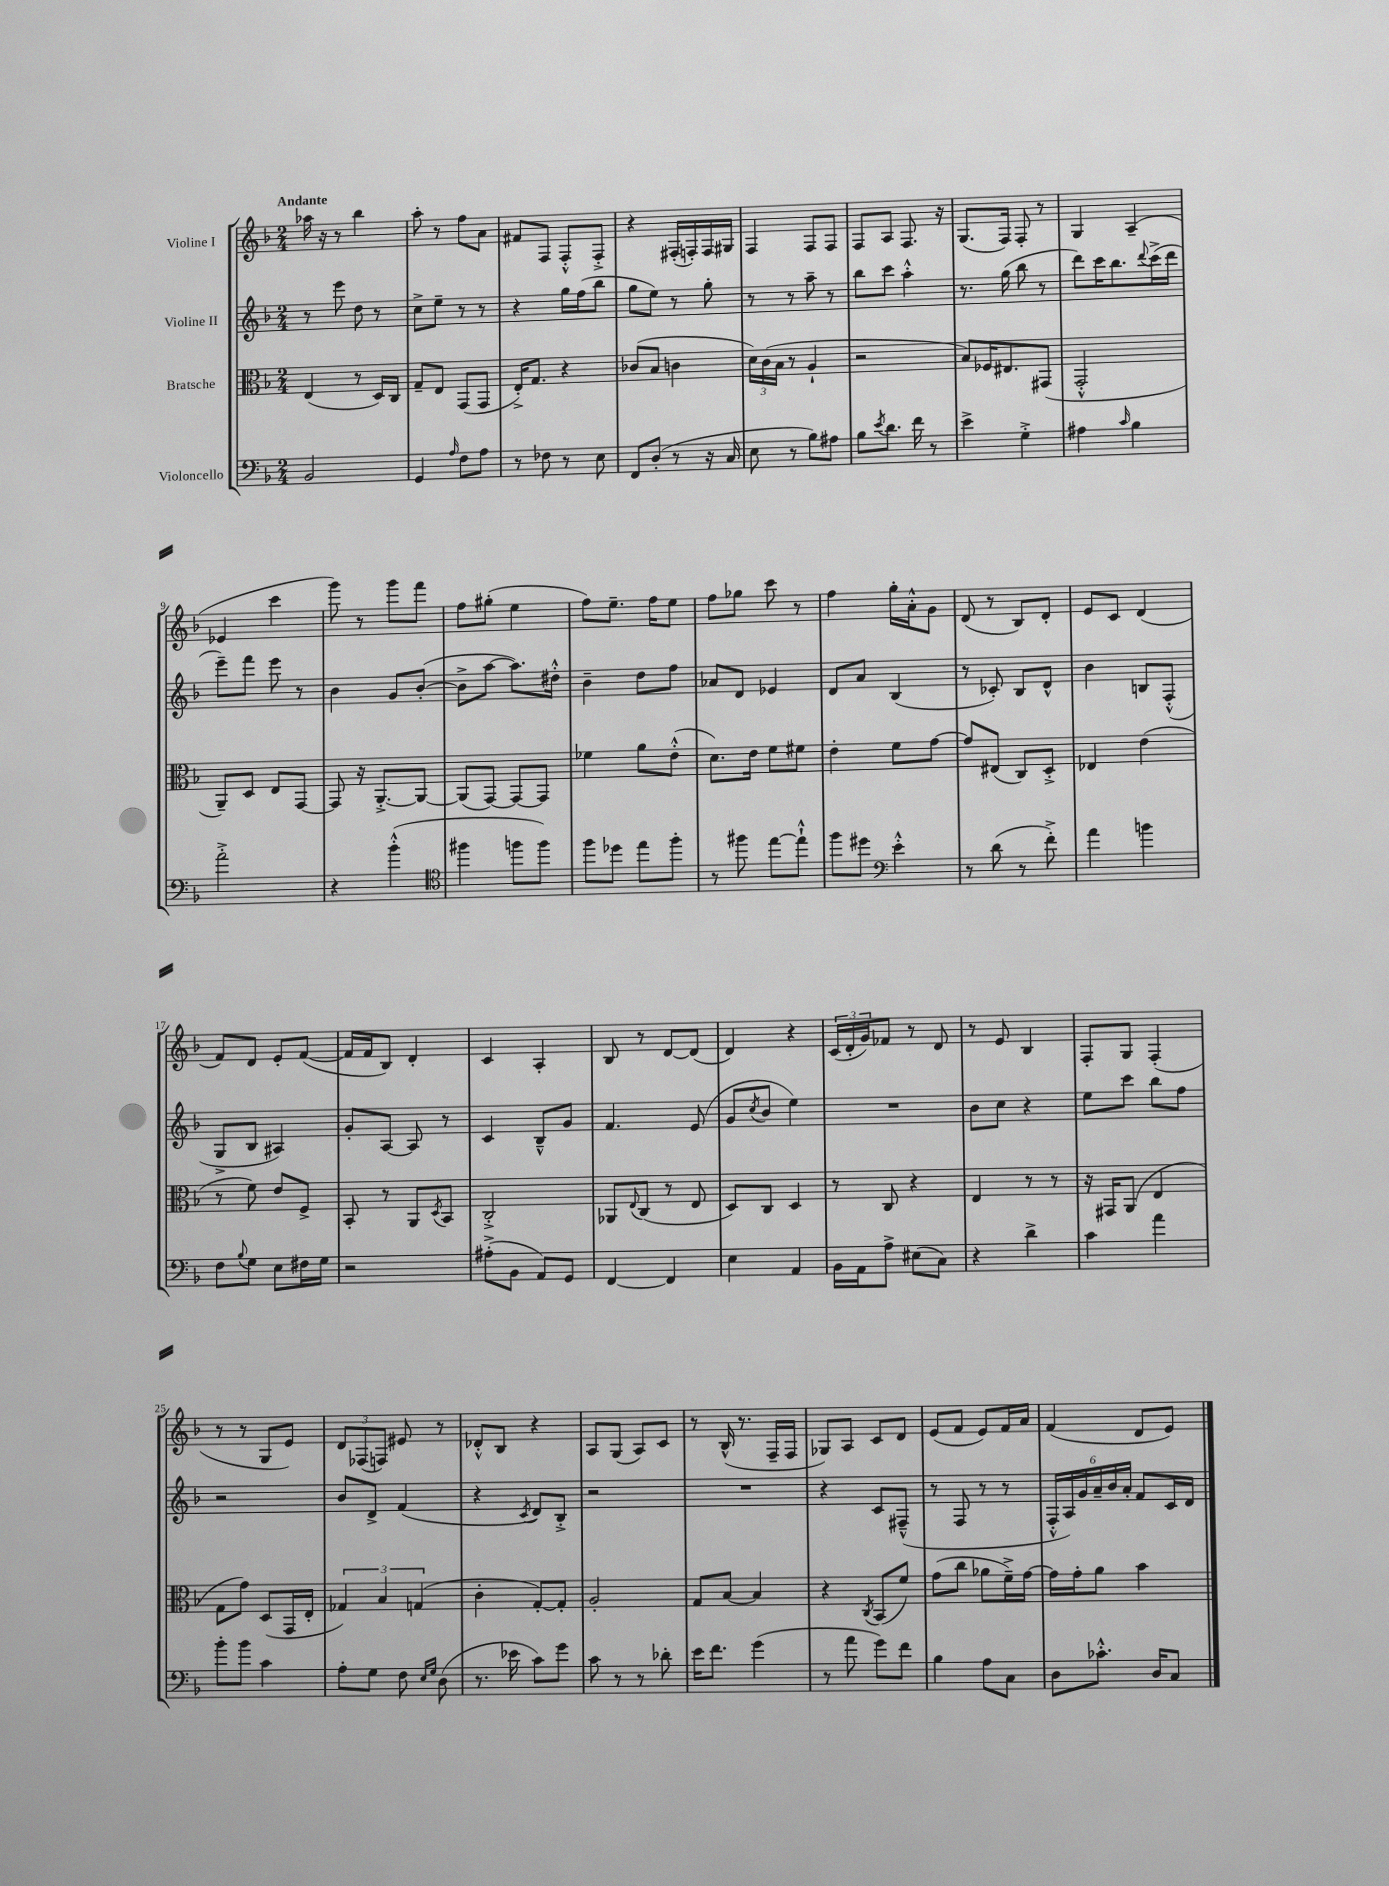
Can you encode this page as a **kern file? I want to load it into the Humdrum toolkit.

**kern	**kern	**kern	**kern
*part4	*part3	*part2	*part1
*staff4	*staff3	*staff2	*staff1
*I"Violoncello	*I"Bratsche	*I"Violine II	*I"Violine I
*clefF4	*clefC3	*clefG2	*clefG2
*k[b-]	*k[b-]	*k[b-]	*k[b-]
*M2/4	*M2/4	*M2/4	*M2/4
=1	=1	=1	=1
!	!	!	!LO:TX:a:B:t=Andante
2BB-/	(4E/	8r	16aa-X\
.	.	.	16r
.	.	8eee\	8r
.	8r	8dd\	4bb-\
.	16D/LL)	8r	.
.	16C/JJ	.	.
=2	=2	=2	=2
4GG/	8G~/L	8cc^\L	8aa'\
.	8E/J	8ee~\J	8r
16qqA/	.	.	.
8F\L	(8GG/L	8r	8ff\L
8A\J	8GG/J	8r	8a\J
=3	=3	=3	=3
8r	16E'^/KL)	4r	8f#X/L
.	8.G/J	.	.
8F-X\	.	.	8F/J
8r	4r	16gg\LL	8F'^^/L
.	.	(16ff\J	.
8E\	.	8bb-\J	8F'^/J
=4	=4	=4	=4
8FF/L	(8c-X/L	8gg\L	4r
(8D'/J	8B-/J	8ee\J)	.
8r	4cn\	8r	(16F#X'/LL
.	.	.	16Fn'/)
16r	.	8gg'\	16F/
16C/	.	.	16G#X/JJ
=5	=5	=5	=5
8E\	24d\LL)	8r	4F/
.	(24c\	.	.
.	24B-\JJ	.	.
8r	8r	8r	.
8B-\L)	4A`/	8aa~\	8F/L
8A#X\J	.	8r	8F/J
=6	=6	=6	=6
8B-\L	2r	8bb-\L	8F/L
8qe/	.	.	.
8.d\J	.	8ccc\J	8A/J
.	.	4aa'^^\	8.F/
16f\	.	.	.
8r	.	.	.
.	.	.	16r
=7	=7	=7	=7
4e^\	8B-/L)	8.r	(8.G/L
.	16F-X/K	.	.
.	8.E#X/	(16gg\	16F/Jk)
4G'^\	.	8bb-\	8F'/
.	(8GG#X/J	8r	8r
=8	=8	=8	=8
4A#X\	2GG'^^/	8ddd\L)	4G/
.	.	16ccc\K	.
.	.	8.bb-\	.
16qqc/	.	.	.
4B-\	.	.	(4A~/
.	.	8qqddd/	.
.	.	(16ccc^\L	.
.	.	16ddd\JJ	.
!!LO:LB:g=z
=9	=9	=9	=9
2a'^\	8AA~/L)	8eee~\L)	4e-X/
.	8D/J	8fff\J	.
.	8E/L	8eee\	4ccc\
.	[8GG/J	8r	.
=10	=10	=10	=10
4r	8GG/]	4b-\	8ggg\)
.	16r	.	8r
.	[8.AA'^/L	.	.
(4b-'^^\	.	8g/L	8ggg\L
.	8AA/J_	([8b-'/J	8fff\J
=11	=11	=11	=11
*clefC4	*	*	*
4ff#X\	(8AA/L]	8b-^\L]	8ff\L
.	[8GG/J)	[8aa\J	(8gg#X'\J
8ffn\L	8GG/L_	8.aa\L])	4ee\
8ff\J)	8GG/J]	.	.
.	.	16dd#X'^^\Jk	.
=12	=12	=12	=12
8ff\L	4f-X\	4b-~\	8ff\L)
8dd-X\J	.	.	8.ee~\J
8ee\L	8a\L	8dd\L	.
.	.	.	16ff\KL
8ff'\J	(8e'^^\J	8ff\J	8ee\J
=13	=13	=13	=13
8r	8.d\L)	8a-X/L	8ff\L
8ff#X\	.	8d/J	8gg-X\J
.	16e\Jk	.	.
[8ee\L	8f\L	4e-X/	8ccc\
8ee`^^\J]	8f#X\J	.	8r
=14	=14	=14	=14
8ff\L	4e'\	8d/L	4ff\
8dd#X\J	.	8a/J	.
*clefF4	*	*	*
4e'^^\	8f\L	(4B-/	16gg'\LL
.	.	.	16a'^^\J
.	[8g\J	.	8g\J
=15	=15	=15	=15
8r	8g/L]	8r	(8d/
(8d\	(8E#X/J	8c-X'/)	8r
8r	8C/L)	8B-/L	8B-/L)
8f'^\)	8D'^/J	8d^^/J	8d'/J
=16	=16	=16	=16
4a\	4E-X/	4b-\	8e/L
.	.	.	8c/J
4bn\	(4e\	8Bn/L	(4d/
.	.	(8F'^^/J	.
!!LO:LB:g=z
=17	=17	=17	=17
8F\L	8r	8G^/L	8f/L)
8qqB-/	.	.	.
8G\J	8f\)	8B-/J	8d/J
8E\L	8e/L	4A#X/)	8e'/L
16F#X\L	8F^/J	.	([8f/J
16G\JJ	.	.	.
=18	=18	=18	=18
2r	8BB-'/	8g'/L	16f/LL]
.	.	.	16f/J
.	8r	[8A/J	8B-/J)
.	8AA/L	8A/]	4d'/
.	8qD/	.	.
.	8BB-/J	8r	.
=19	=19	=19	=19
(8A#X'^\L	2C'^/	4c/	4c/
8BB-\J	.	.	.
8AA/L)	.	8B-~^^/L	4A'/
8GG/J	.	8g/J	.
=20	=20	=20	=20
[4FF/	8AA-X/L	4.f/	8B-/
.	8qqE/	.	.
.	(8C/J	.	8r
4FF/]	8r	.	[8d/L
.	8E/	(8e/	(8d/J]
=21	=21	=21	=21
4E\	8D/L)	8g/L	4d/)
.	.	8qcc/	.
.	8C/J	8b-/J	.
4AA/	4D/	4ee\)	4r
=22	=22	=22	=22
16BB-\LL	8r	2r	(24c/LL
.	.	.	24d'/
16AA\J	.	.	.
.	.	.	24g/J)
8A^\J	8C/	.	8f-X/J
(8E#X\L	4r	.	8r
8C\J)	.	.	8d/
=23	=23	=23	=23
4r	4E/	8b-\L	8r
.	.	8cc\J	8e/
4d^\	8r	4r	4B-/
.	8r	.	.
=24	=24	=24	=24
4c\	16r	8ee\L	8F'/L
.	16GG#X/KL	.	.
.	(8AA/J	8ccc\J	8G/J
4a\	4E/	8bb-\L	(4F'/
.	.	8ff\J	.
!!LO:LB:g=z
=25	=25	=25	=25
8b-'\L	8G\L	2r	8r
8b-\J	8g\J)	.	8r
4c\	(8D/L	.	8G/L
.	16GG/L	.	8e/J)
.	16E'/JJ	.	.
=26	=26	=26	=26
8A'\L	6G-X/)	8b-/L	12d/L
.	.	.	(12F-X/
8G\J	.	8d^/J	.
.	6B-/	.	12Fn/J)
8F\	.	(4f/	8e#X/
.	(6Gn/	.	.
16qqE/LL	.	.	.
16qqG/JJ	.	.	.
(8D\	.	.	8r
=27	=27	=27	=27
8.r	4c'\	4r	8d-X'^^/L
.	.	.	8B-/J
16e-X\	.	.	.
.	.	8qc/	.
8c\L)	[8G'/L)	8d/L)	4r
8g\J	8G'/J]	8B-'^/J	.
=28	=28	=28	=28
8c\	2A'/	2r	8A/L
8r	.	.	(8G/J
8r	.	.	8A/L)
8d-X'\	.	.	8c/J
=29	=29	=29	=29
16e\KL	8G/L	2r	8r
8.f\J	.	.	.
.	[8B-/J	.	(16B-^^/
.	.	.	8.r
(4g\	4B-/]	.	.
.	.	.	16F~/LL
.	.	.	16F/JJ
=30	=30	=30	=30
8r	4r	4r	8G-X/L)
8a\	.	.	8A/J
.	8qC/	.	.
8g\L)	(8BB-/L	8c/L	8c/L
8f\J	8f/J)	(8F#X~^^/J	8d/J
=31	=31	=31	=31
4B-\	(8g\L	8r	(8e/L
.	8cc\J	8F/	8f/J
8A\L	8a-X\L	8r	8e/L)
8C\J	16f~^\L)	8r	16f/L
.	[16g\JJ	.	16a/JJ
=32	=32	=32	=32
8D\L	16g\LL]	24F'^^/LL	(4f/
.	.	24A/)	.
.	16g'\J	.	.
.	.	24g/	.
8.c-X'^^\J	8a\J	24a~/	.
.	.	24b-/	.
.	.	24a'/JJ	.
.	4b-\	8f/L	8d/L
16D/KL	.	.	.
8C/J	.	16c/L	8e/J)
.	.	16d/JJ	.
==	==	==	==
*-	*-	*-	*-
